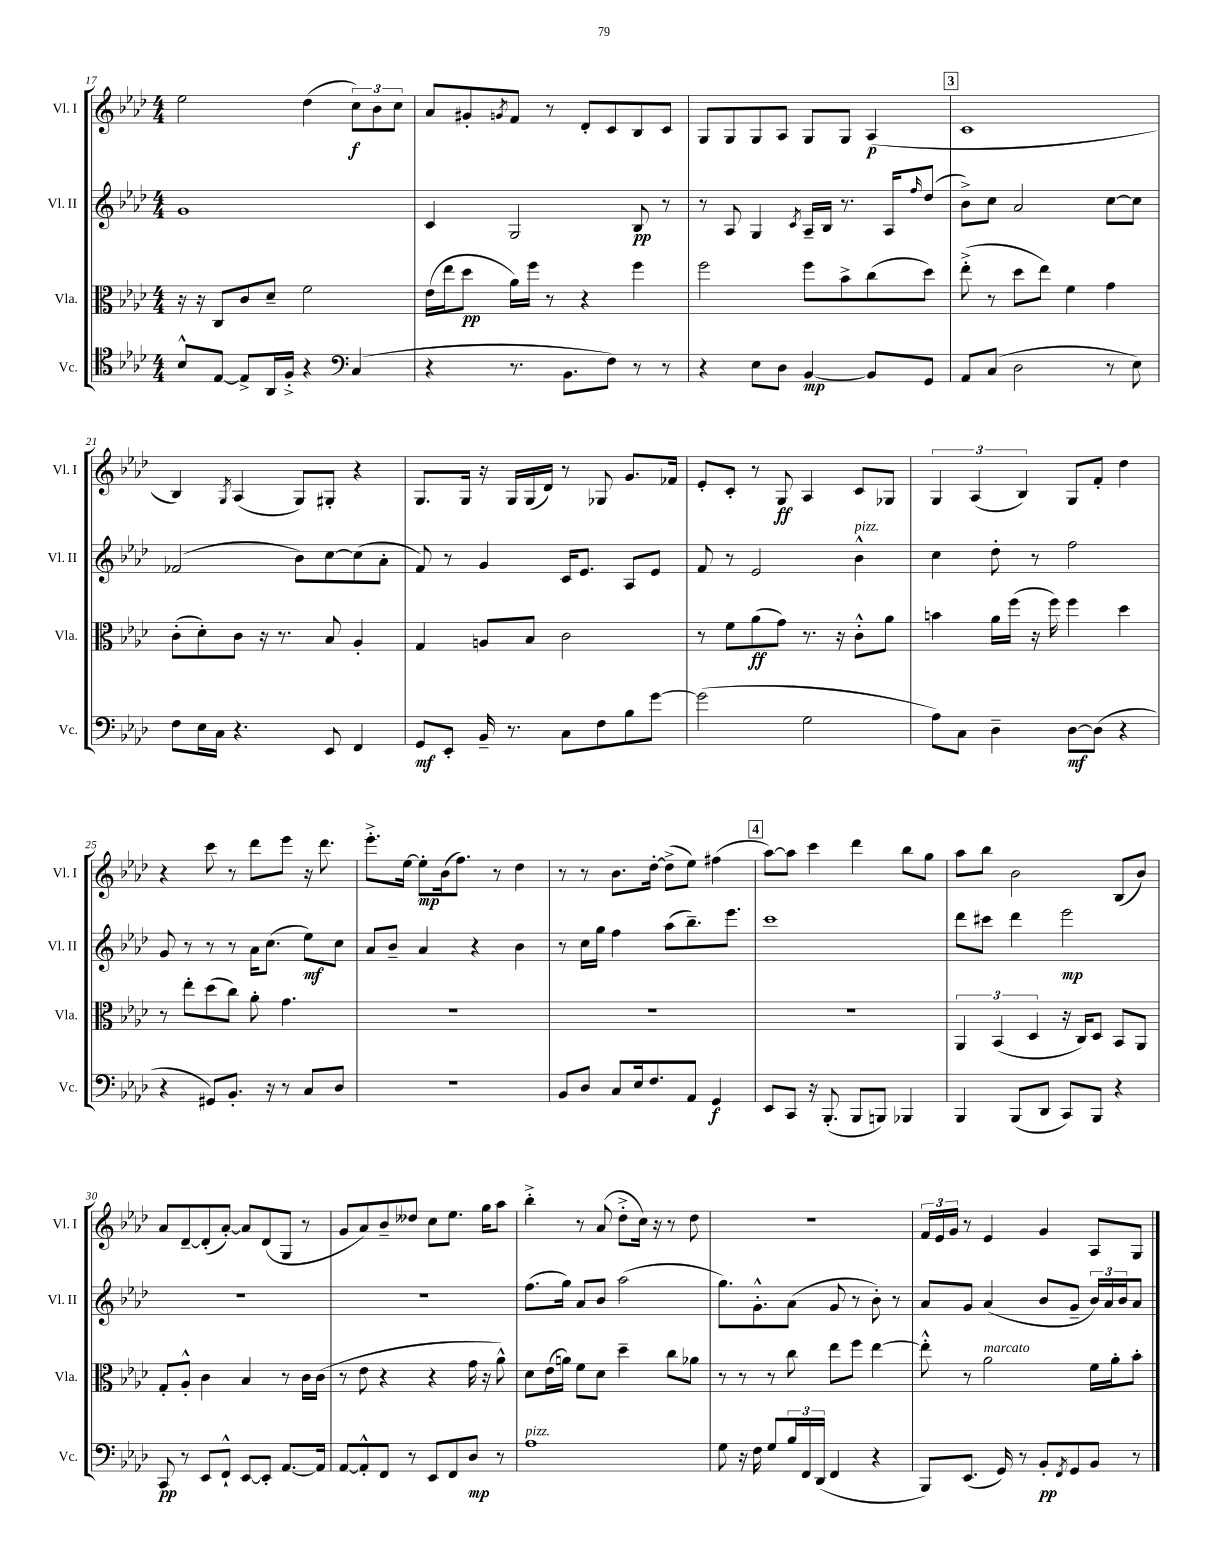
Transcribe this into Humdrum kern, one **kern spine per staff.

**kern	**kern	**kern	**kern
*staff4	*staff3	*staff2	*staff1
*clefC4	*clefC3	*clefG2	*clefG2
*k[b-e-a-d-]	*k[b-e-a-d-]	*k[b-e-a-d-]	*k[b-e-a-d-]
*M4/4	*M4/4	*M4/4	*M4/4
8B-^^/L	16r	1g	2ee-\
.	16r	.	.
[8E-/J	8C/L	.	.
8E-^/]L	8c/	.	.
16AA-/L	8d-~/J	.	.
16F'^/JJ	.	.	.
4r	2f\	.	(4dd-\
*clefF4	*	*	*
(4C/	.	.	12cc\L)
.	.	.	12b-\
.	.	.	12cc\J
=	=	=	=
4r	(16e-\LL	4c/	8a-/L
.	16ee-\J	.	.
.	8dd-\J	.	8g#'/
.	.	.	8qg/
8.r	16a-\LL)	2G/	8f/J
.	16ff\JJ	.	.
.	8r	.	8r
8.BB-\L	.	.	.
.	4r	.	8d-'/L
8F\J)	.	.	8c/
8r	4ff\	8B-/	8B-/
8r	.	8r	8c/J
=	=	=	=
4r	2ff\	8r	8G/L
.	.	8A-/	8G/
8E-\L	.	4G/	8G/
8D-\J	.	.	8A-/J
.	.	8qc/	.
[4BB-/	8ff\L	16A-~/LL	8G/L
.	.	16B-/JJ	.
.	8b-^\	8.r	8G/J
8BB-/]L	(8cc\	.	(4A-/
.	.	16A-/LK	.
.	.	16qqff/	.
8GG/J	8dd-\J)	(8dd-/J	.
=	=	=	=
8AA-/L	(8ee-'^\	8b-^\L)	1c
(8C/J	8r	8cc\J	.
2D-\	8dd-\L	2a-/	.
.	8ee-\J)	.	.
.	4f\	.	.
8r	4g\	[8cc\L	.
8E-\)	.	8cc\]J	.
=	=	=	=
8F\L	(8c'\L	(2f-/	4B-/)
16E-\L	8d-'\)	.	.
16C\JJ	.	.	.
.	.	.	8qG/
4.r	8c\J	.	(4A-/
.	16r	.	.
.	8.r	.	.
.	.	8b-\L)	8G/L)
8EE-/	8B-/	[8cc\	8G#'/J
4FF/	4A-'/	(8cc\]	4r
.	.	8a-'\J	.
=	=	=	=
8GG/L	4G/	8f/)	8.G/L
8EE-'/J	.	8r	.
.	.	.	16G/Jk
16BB-~/	8A/L	4g/	16r
8.r	.	.	16G/LL
.	8B-/J	.	(16G/
.	.	.	16d-/JJ)
8C\L	2c\	16c/LK	8r
.	.	8.e-/J	.
8F\	.	.	8G-/
8B-\	.	8A-/L	8.g/L
[8g\J	.	8e-/J	.
.	.	.	16f-/Jk
=	=	=	=
(2g\]	8r	8f/	8e-'/L
.	8f\L	8r	8c'/J
.	(8a-\	2e-/	8r
.	8g\J)	.	8G/
2G\	8.r	.	4A-/
.	16r	.	.
.	8c'^^\L	4b-^^\	8c/L
.	8a-\J	.	8G-/J
=	=	=	=
8A-\L)	4b\	4cc\	6G/
8C\J	.	.	.
.	.	.	(6A-/
4D-~\	16a-\LL	8dd-'\	.
.	(16ff\JJ	.	.
.	.	.	6B-/)
.	16r	8r	.
.	16ff\)	.	.
[8D-\L	4ff\	2ff\	8G/L
(8D-\]J	.	.	8f'/J
4r	4dd-\	.	4dd-\
=	=	=	=
4r	8r	8g/	4r
.	8ee-'\L	8r	.
8GG#/L)	(8dd-\	8r	8ccc\
8.BB-'/J	8cc\J)	8r	8r
.	8a-'\	16a-\LK	8ddd-\L
16r	.	(8.cc\J	.
8r	4.g\	.	8eee-\J
8C/L	.	8ee-\L)	16r
.	.	.	8.ddd-\
8D-/J	.	8cc\J	.
=	=	=	=
1r	1r	8a-/L	8.eee-'^\L
.	.	8b-~/J	.
.	.	.	[16ee-\Jk
.	.	4a-/	8ee-'\]L
.	.	.	(16b-\k
.	.	.	8.ff\J)
.	.	4r	.
.	.	.	8r
.	.	4b-\	4dd-\
=	=	=	=
8BB-/L	1r	8r	8r
8D-/J	.	16cc\LL	8r
.	.	16gg\JJ	.
8C/L	.	4ff\	8.b-\L
16E-/k	.	.	.
8.F/	.	.	[16dd-'\Jk
.	.	(8aa-\L	(8dd-^\]L
8AA-/J	.	8.bb-~\)	8ee-\J)
4GG/	.	.	(4ff#\
.	.	8.eee-\J	.
=	=	=	=
8EE-/L	1r	1ccc	[8aa-\L)
8CC/J	.	.	8aa-\]J
16r	.	.	4ccc\
(8.BBB-'/	.	.	.
8BBB-/L	.	.	4ddd-\
8BBB/J)	.	.	.
4BBB-/	.	.	8bb-\L
.	.	.	8gg\J
=	=	=	=
4BBB-/	6AA-/	8ddd-\L	8aa-\L
.	.	8ccc#\J	8bb-\J
.	(6BB-/	.	.
(8BBB-/L	.	4ddd-\	2b-\
.	6D-/	.	.
8DD-/J	.	.	.
8CC/L)	16r	2eee-\	.
.	16C/LK)	.	.
8BBB-/J	8D-/J	.	.
4r	8BB-/L	.	(8B-/L
.	8AA-/J	.	8b-/J)
=	=	=	=
8CC/	8G'/L	1r	8a-/L
8r	8A-'^^/J	.	[8d-~/
8EE-/L	4c\	.	(8d-'/]
8FF`^^/J	.	.	[8a-'/J)
[8EE-/L	4B-/	.	8a-/]L
8EE-'/]J	.	.	(8d-/
[8.AA-/L	8r	.	8G/J
.	16c\LL	.	8r
16AA-/]Jk	(16c\JJ	.	.
=	=	=	=
[8AA-/L	8r	1r	8g/L
8AA-'^^/]	8e-\	.	8a-/)
8FF/J	4r	.	8b-~/
8r	.	.	8dd--/J
8EE-/L	4r	.	8cc\L
8FF/	.	.	8.ee-\J
8D-/J	16g\	.	.
.	16r	.	16gg\LK
8r	8a-^^\)	.	8aa-\J
=	=	=	=
1A-	8d-\L	(8.ff\L	4bb-'^\
.	(16e-\L	.	.
.	16a\JJ)	16gg\Jk)	.
.	8f\L	8a-/L	8r
.	8d-\J	8b-/J	(8a-/
.	4dd-~\	(2aa-\	8dd-'^\L
.	.	.	16cc\Jk)
.	.	.	16r
.	8cc\L	.	8r
.	8a-\J	.	8dd-\
=	=	=	=
8G\	8r	8.gg\L)	1r
16r	8r	.	.
16F\	.	8.g'^^\	.
8G/L	8r	.	.
24B-/L	8cc\	(8a-\J	.
24FF/	.	.	.
(24DD-/JJ	.	.	.
4FF/	8ee-\L	8g/	.
.	8ff\J	8r	.
4r	[4ee-\	8b-'\)	.
.	.	8r	.
=	=	=	=
8BBB-/L)	8ee-'^^\]	8a-/L	24f/LL
.	.	.	24e-/
.	.	.	24g/JJ
(8.EE-/J	8r	8g/J	8r
.	2a-\	(4a-/	4e-/
16GG/)	.	.	.
8r	.	.	.
8BB-'/L	.	8b-/L	4g/
8qFF/	.	.	.
8GG/	.	8g~/J	.
8BB-/J	16f\LL	24b-/LL)	8A-/L
.	.	24a-/	.
.	16a-'\J	.	.
.	.	24b-/J	.
8r	8b-'\J	8a-/J	8G/J
==	==	==	==
*-	*-	*-	*-
